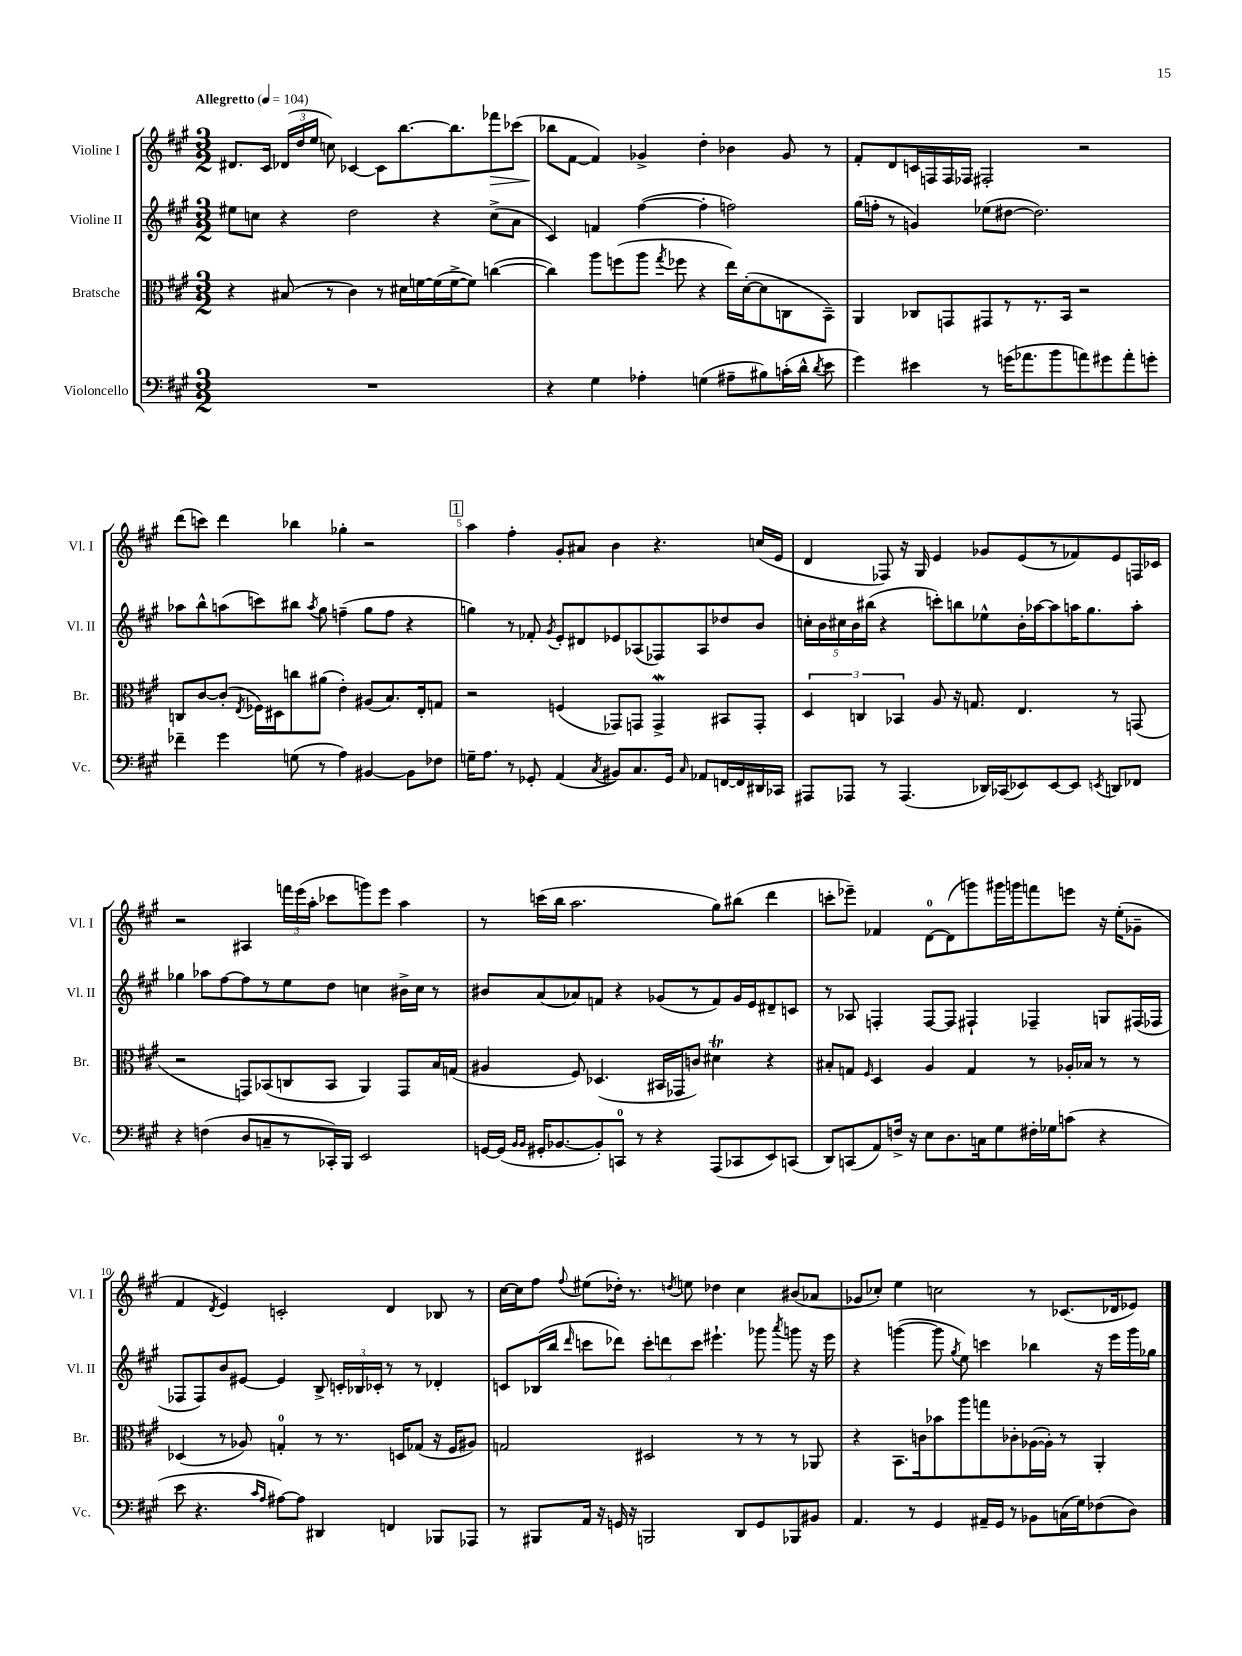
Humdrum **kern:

**kern	**kern	**kern	**kern
*staff4	*staff3	*staff2	*staff1
*clefF4	*clefC3	*clefG2	*clefG2
*k[f#c#g#]	*k[f#c#g#]	*k[f#c#g#]	*k[f#c#g#]
*M3/2	*M3/2	*M3/2	*M3/2
*MM104	*MM104	*MM104	*MM104
1.r	4r	8ee#	8.d#
.	.	8cc	.
.	.	.	16c#
.	(8B#	4r	(24d-
.	.	.	24dd
.	.	.	24ee
.	8r	.	8cc)
.	4c#)	2dd	[4c-
.	8r	.	8c-]
.	16d#	.	[8.bb
.	[16f	.	.
.	(16f]	4r	.
.	[16f^	.	8.bb]
.	8f])	.	.
.	([4cc	(8cc^	8fff-
.	.	8a	(8ccc-
=	=	=	=
4r	4cc])	4c#)	8bb-
.	.	.	[8f#
4G#	8aa	4f	4f#])
.	(8ff	.	.
4A-'	8aa	([4ff#	4g-^
.	8qgg#	.	.
.	8ff-	.	.
(4G	4r	4ff#']	4dd'
8A#~	16ee)	2ff)	4b-
.	([16d'	.	.
8B#)	8d]	.	.
(16c'	8C	.	8g-
16d^^	.	.	.
8qd	.	.	.
8e	8BB~)	.	8r
=	=	=	=
4g#)	4AA	(16gg#	8f#'
.	.	16ff'	.
.	.	8r	8d
4e#	8C-	4g)	16c
.	.	.	16F
.	8GG	.	16F
.	.	.	16F-
8r	8GG#	(8ee-	2F#'
(16g	8r	[8dd#	.
8.a-	.	.	.
.	8.r	2.dd#])	.
8b	.	.	.
.	16BB	.	.
8a)	2r	.	2r
8g#	.	.	.
8a'	.	.	.
8g'	.	.	.
=	=	=	=
4f-~	8C	8aa-	(8ddd
.	[8c#	8bb^^	8ccc)
4g#	(8c#']	(8aa	4ddd
.	8qE	.	.
.	16F-)	8ccc)	.
.	16D#	.	.
(8G	8cc	8bb#	4bb-
.	.	8qaa	.
8r	(8a#	8gg#	.
4A)	4e')	(4ff~	4gg-'
[4BB#	(8A#	8gg#	2r
.	8.B)	8ff	.
8BB#]	.	4r	.
.	16E'	.	.
8F-	8G	.	.
=	=	=	=
16G~	2r	4gg)	4aa
8.A	.	.	.
8r	.	8r	4ff#'
8GG-'	.	8f-'	.
.	.	8qg#	.
(4AA	(4F	8e'	8g#'
.	.	8d#	8a#
8qC#	.	.	.
8BB#)	8GG-)	8e-	4b
8.C#	8GG	(8A-	.
.	4GG^	8F-)	4.r
16GG-	.	.	.
16qqC#	.	.	.
8AA-	.	8A-	.
[16FF	8BB#	8dd-	.
16FF]	.	.	.
16DD#	8GG'	8b	(16cc
16CC-	.	.	16e
=	=	=	=
8AAA#	6D	20cc'	4d
.	.	20b	.
.	.	20cc#	.
8AAA-	.	.	.
.	.	20b	.
.	6C	.	.
.	.	(20bb#	.
8r	.	4r	8F-)
.	6BB-	.	.
(4.AAA-	.	.	16r
.	.	.	16G#
.	8A	8ccc')	4e
.	16r	8bb	.
.	8.G	.	.
16DD-)	.	8ee-^^	8g-
(16CC-	.	.	.
8EE-)	4.E	16b'	(8e
.	.	[16aa-	.
[8EE-	.	8aa-]	8r
8EE-]	.	16aa	8f-)
.	.	8.gg#	.
8qEE	.	.	.
8DD	8r	.	8e
8FF-	(8GG	8aa'	16F
.	.	.	16c-
=	=	=	=
4r	2r	4gg-	2r
(4F	.	8aa-	.
.	.	[8ff#	.
8D	8GG)	8ff#]	4A#
8C~	(8BB-	8r	.
8r	8C	8ee	24fff
.	.	.	(24eee
.	.	.	24aa'
16CC-')	8BB-	8dd	8ccc-
16BBB	.	.	.
2EE	4AA)	4cc	8ggg)
.	.	.	8eee
.	8GG	16b#^	4aa
.	.	16cc	.
.	16B	8r	.
.	(16G	.	.
=	=	=	=
[16GG	4A#	8b#	8r
(16GG]	.	.	.
16qqBB	.	.	.
16qqBB	.	.	.
16GG#'	.	(8a	(16ccc
[8.BB-	.	.	16bb
.	8F#)	8a-)	2.aa
8BB-'])	(4.D-	8f	.
8CC	.	4r	.
8r	.	.	.
4r	16BB#	(8g-	.
.	16GG-	.	.
.	8c)	8r	.
(8AAA	4d#	8f)	8gg#)
8CC-	.	16g-	(8bb#
.	.	16e	.
8EE)	4r	8d#~	4ddd
(8CC	.	8c	.
=	=	=	=
8DD)	8B#'	8r	8ccc'
(8CC	8G	8A-	8eee-~)
.	16qqF#	.	.
8AA)	4D	4F'	4f-
16F^	.	.	.
16r	.	.	.
8E	4A	[8F	[8d
8.D	.	8F]	(8d]
.	4G	4F#`	8ggg)
16C	.	.	.
8G#	.	.	16ggg#
.	.	.	16ggg
16F#'	8r	4F-~	8fff
16G-	.	.	.
(8c	16A-'	.	8eee
.	16B-	.	.
4r	8r	8G	16r
.	.	.	(16ee'
.	8r	(16F#	8g-~
.	.	16F-	.
=	=	=	=
8e	(4D-	8F-	4f#
4.r	.	8F-)	.
.	.	.	8qd
.	8r	8b	4e)
.	8A-)	[8e#	.
16qqc#	.	.	.
16qqA	.	.	.
[8A#)	4G'	4e#]	2c'
8A#]	.	.	.
4DD#	8r	8B^	.
.	8.r	24c'	.
.	.	24B-	.
.	.	24c-'	.
4FF	.	8r	4d
.	16D	.	.
.	(8G-	8r	.
8BBB-	16r	4d-'	8B-
.	16F#	.	.
8AAA-	8A#)	.	8r
=	=	=	=
8r	2G	8c	[16cc#
.	.	.	16cc#]
8BBB#	.	(16B-	8ff#
.	.	16bb	.
.	.	16qqddd	8qqff#
16AA	.	8ccc	(8ee#
16r	.	.	.
16GG	.	8ddd-)	16dd-')
16r	.	.	8.r
2BBB	2D#	12ccc'	.
.	.	12ddd	.
.	.	.	8qdd
.	.	.	8ee
.	.	12ccc	.
.	.	4.eee#`	4dd-
8DD	8r	.	4cc#
8GG	8r	8ggg-	.
.	.	8qaaa	.
8BBB-	8r	8ggg	(8b#
8BB#	8AA-	16r	8a-
.	.	16eee#	.
=	=	=	=
4.AA	4r	4r	8g-
.	.	.	8cc-')
.	8.BB	([4ggg	4ee
8r	.	.	.
.	16c	.	.
4GG#	8b-	8ggg]	2cc
.	.	8qgg#	.
.	8aa	8ee)	.
16AA#~	8gg	4ccc	.
16GG#	.	.	.
8r	8c-'	.	.
8BB-	([16A-	4bb-	8r
.	16A-'])	.	.
(16C	8r	.	(8.c-
16G#)	.	.	.
(8F-	4AA'	16r	.
.	.	16eee	16d-
8D)	.	16ggg	8e-)
.	.	16gg-	.
==	==	==	==
*-	*-	*-	*-
